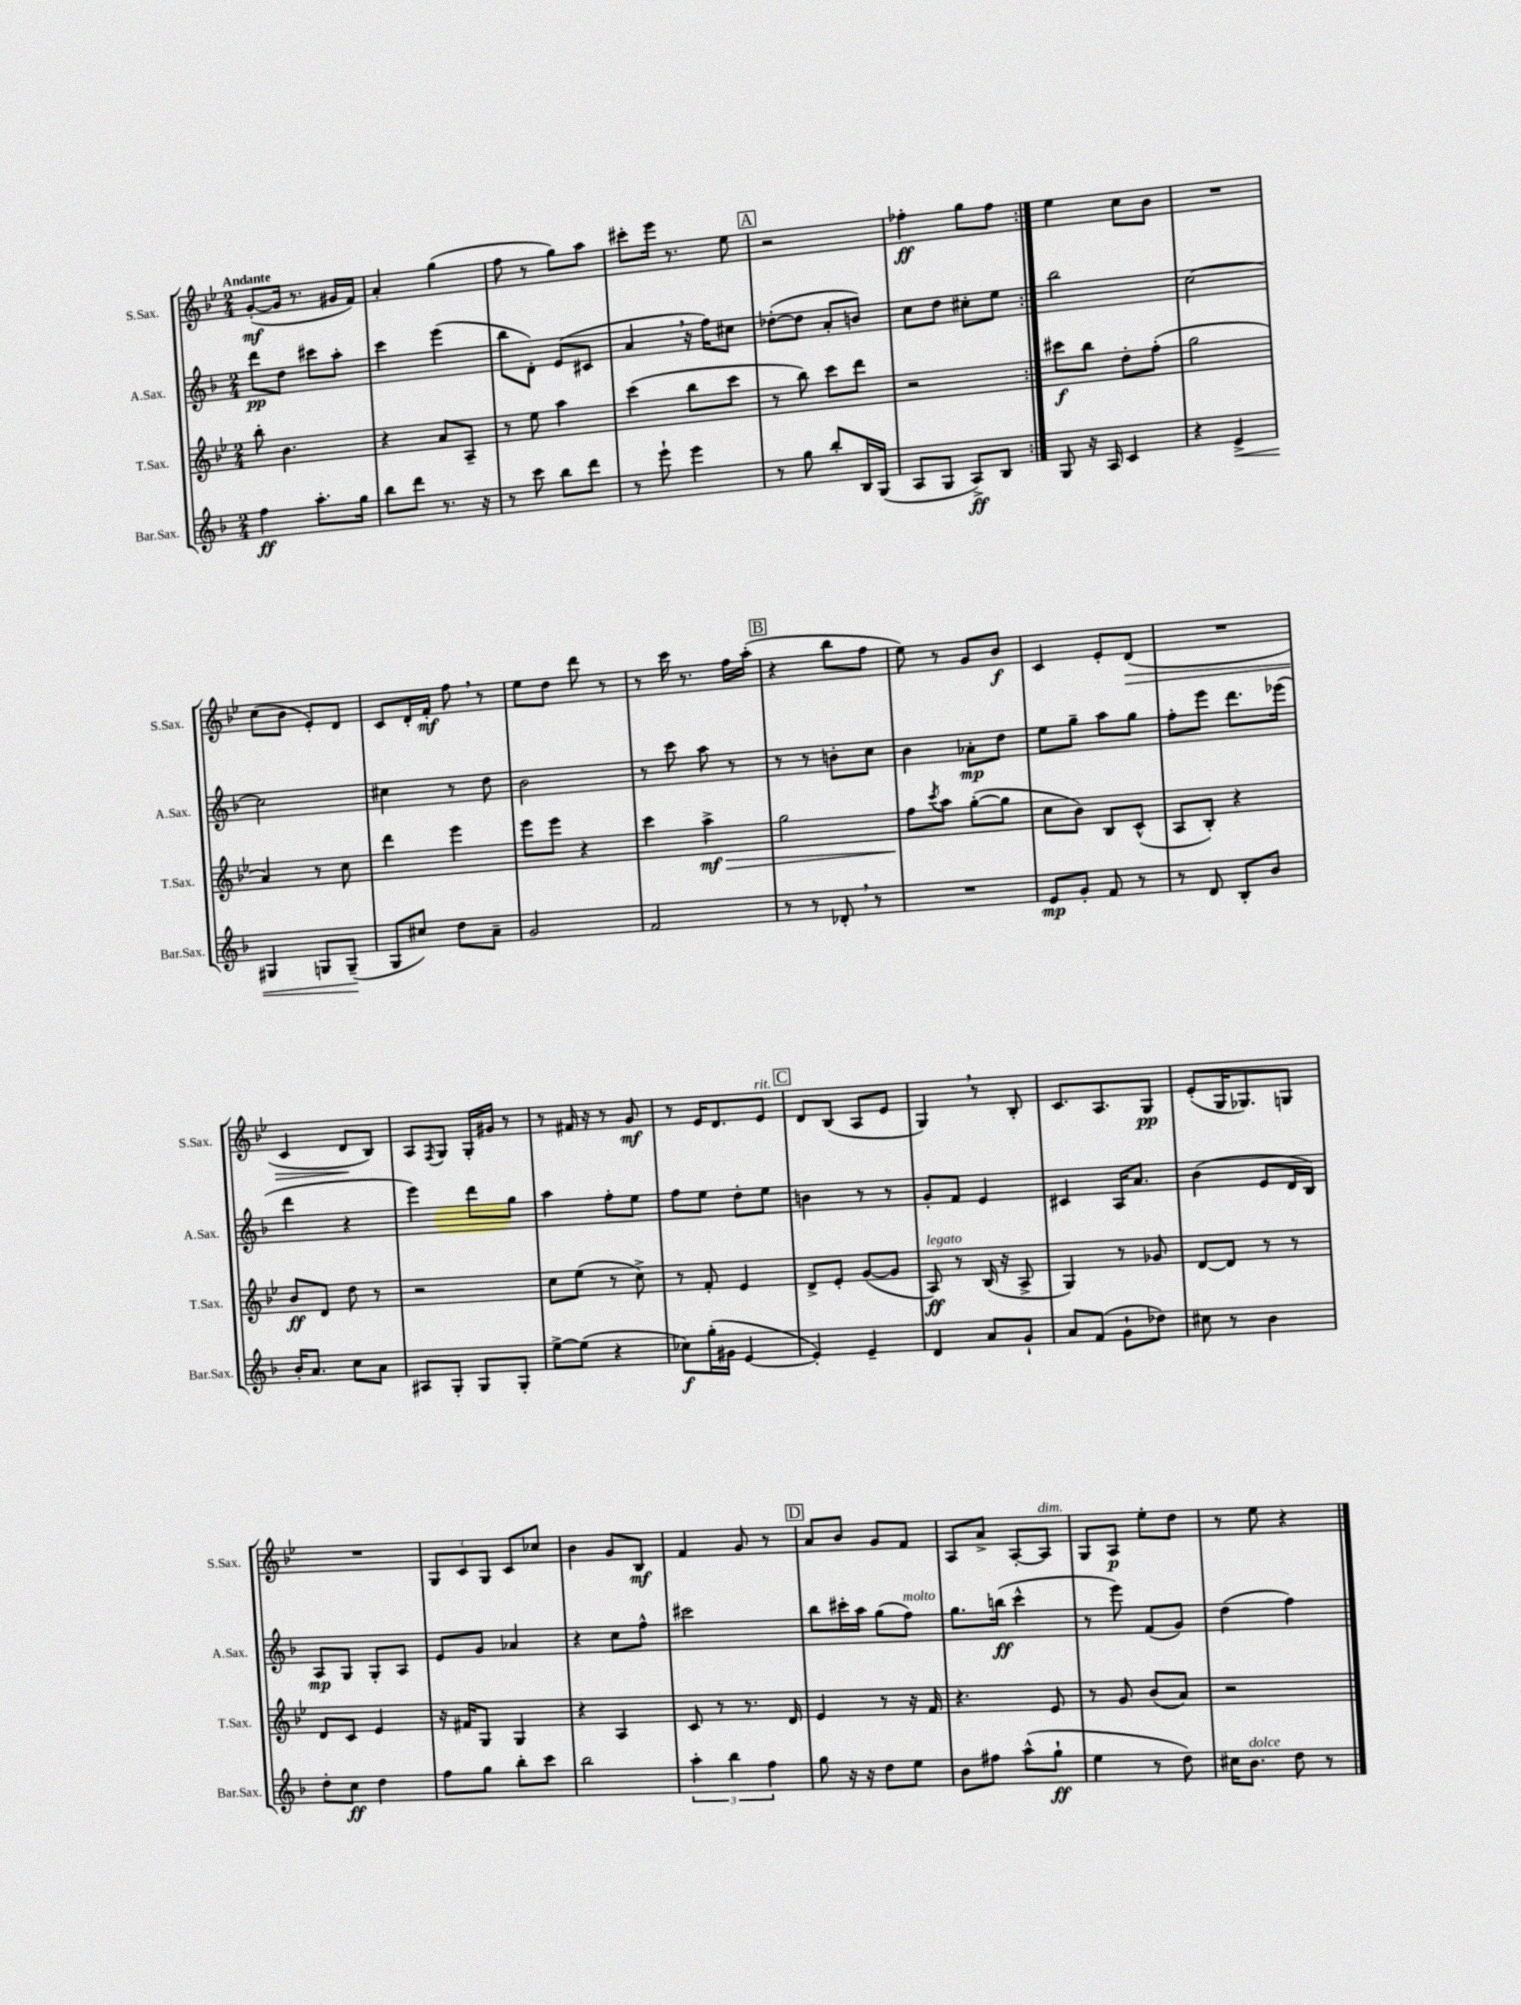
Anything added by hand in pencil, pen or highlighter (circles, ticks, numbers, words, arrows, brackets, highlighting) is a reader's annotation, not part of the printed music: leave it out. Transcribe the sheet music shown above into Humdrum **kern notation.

**kern	**kern	**kern	**kern
*staff4	*staff3	*staff2	*staff1
*clefG2	*clefG2	*clefG2	*clefG2
*k[b-]	*k[b-e-]	*k[b-]	*k[b-e-]
*M2/4	*M2/4	*M2/4	*M2/4
4ff	8bb-'	8ddd	([8g'
.	4.b-	8dd	16g]
.	.	.	8.r
8.aa'	.	8ccc#	.
.	.	8aa'	16g#
16gg	.	.	16f)
=	=	=	=
8bb-	4r	4ccc	4a'
8ddd	.	.	.
8.r	8a	(4eee	(4gg
.	8A~	.	.
16r	.	.	.
=	=	=	=
8r	8r	8bb-	8ff
8ccc	8ee-	8d')	8r
8bb-	4aa	(8e	8gg)
8ddd	.	8c#	8aa
=	=	=	=
8r	(4ccc	4a	8ccc#'
8eee`	.	.	16eee-
.	.	.	8.r
4eee	8bb-	16r	.
.	.	16ff)	.
.	8ccc	8cc#	8ee-
=	=	=	=
8r	8r	([8dd-'	2r
8gg	8bb-)	8dd-]	.
8bb-'	8ccc	8a'	.
16B-	8ddd	8b)	.
(16G	.	.	.
=	=	=	=
8A	2r	8cc	4ff-'
8G	.	8dd	.
8A^)	.	8cc#'	8gg
8B-	.	8ee	8ff-
=:|!	=:|!	=:|!	=:|!
8G	8ccc#	2bb-	4ee-
16r	8bb-	.	.
16A	.	.	.
4c	8dd'	.	8cc
.	(8ff'	.	8b-
=	=	=	=
4r	2gg	[2cc	2r
4e^	.	.	.
=	=	=	=
4G#	4a)	2cc]	(8cc
.	.	.	8b-
8G	8r	.	8e-')
(8G~	8cc	.	8d
=	=	=	=
8G	4ddd	4cc#	8c
8cc#)	.	.	16d'
.	.	.	16f'
8dd	4eee-	8r	8ff
8a~	.	8dd	8r
=	=	=	=
2g	8eee-	2b-	8ee-
.	8eee-	.	8dd
.	4r	.	8ddd
.	.	.	8r
=	=	=	=
2f	4ccc	8r	8r
.	.	8ccc	16ccc
.	.	.	8.r
.	4aa^	8aa	.
.	.	8r	16ff
.	.	.	(16aa'
=	=	=	=
8r	2gg	8r	4r
8r	.	8r	.
8d-'	.	8b'	8bb-
8r	.	8cc	8ff
=	=	=	=
2r	8ff	4b-	8ee-)
.	8qccc	.	.
.	8aa	.	8r
.	([8gg'	8a-'	8g
.	8gg]	8dd	8b-
=	=	=	=
8e	8cc	8ee	4c
8g'	8b-)	8gg~	.
8f	8B-	8aa	8e-'
8r	(8c^^	8gg	(8d
=	=	=	=
8r	8A	8ff'	2r
8d	8B-')	8eee	.
8B-'	4r	8.ddd	.
8b-	.	.	.
.	.	(16eee-	.
=	=	=	=
16b-'	8b-	4ddd	4c
8.a	.	.	.
.	8d	.	.
8cc	8dd	4r	8d
8a	8r	.	8B-)
=	=	=	=
8A#	2r	4eee)	8A
.	.	.	8qF
8G'	.	.	8G
8G	.	8ddd	16G'
.	.	.	16g#
8G'	.	8gg	8r
=	=	=	=
[8ee^	8cc	4aa	8r
(8ee]	(8ee-	.	16f#
.	.	.	16r
4r	8r	8ff'	8r
.	8cc^)	8ee	8g
=	=	=	=
8cc-)	8r	8ff	8r
(16gg'	8f'	8ee	16e-
16g#	.	.	8.d
[4e	4e-	8dd'	.
.	.	8ee	8e-
=	=	=	=
4e'])	8d^	4b	8d
.	8e-'	.	(8B-
4e~	([8g	8r	8A
.	8g]	8r	8e-
=	=	=	=
4d	8A)	8g'	4G)
.	8r	8f	.
8a	(16B-	4e	8r
.	16r	.	.
8g`	8A^	.	8B-'
=	=	=	=
8a	4G)	4c#	8.c
(8f	.	.	.
.	.	.	8.A
8g`	8r	16A	.
.	.	8.a	.
8dd-)	8g-	.	8G
=	=	=	=
8cc#	[8d	(4b-	(8e-'
8r	8d]	.	16G
.	.	.	8.G-)
4b-	8r	8e	.
.	8r	16d	8G
.	.	16B-)	.
=	=	=	=
8dd'	8d	8A	2r
8cc	8c	8G	.
4dd	4e-	8G'	.
.	.	8A	.
=	=	=	=
8ff	16r	8e	12G
.	16f#	.	.
.	.	.	12c
8gg	8G	8g	.
.	.	.	12G
8bb-'	4G	4a-	8c
8ccc	.	.	8cc-
=	=	=	=
2bb-	4r	4r	4b-
.	4A	8cc	8g
.	.	8ff^^	8B-
=	=	=	=
6aa'	8c	2ccc#	4f
.	8r	.	.
6bb-	.	.	.
.	8.r	.	8g
6ff	.	.	.
.	.	.	8r
.	16d	.	.
=	=	=	=
8gg	4e-	8bb-	8a
16r	.	16ccc#'	8b-
16r	.	16aa	.
8dd	8r	(8gg	8g
8ee	16r	8ff)	8f
.	16f	.	.
=	=	=	=
8b-	4.r	8.gg	8A
8ff#	.	.	8a^
.	.	(16bb	.
(8aa^^	.	4ccc^^	[8A'
8gg`	8e-	.	8A]
=	=	=	=
4ee	8r	8r	8G
.	8g	8eee)	8A
8r	(8b-	(8f	8ee-'
8dd)	8a)	8g)	8dd
=	=	=	=
16cc#	2r	(4dd	8r
8.b-	.	.	.
.	.	.	8ee-
8dd	.	4ff)	4r
8r	.	.	.
==	==	==	==
*-	*-	*-	*-
